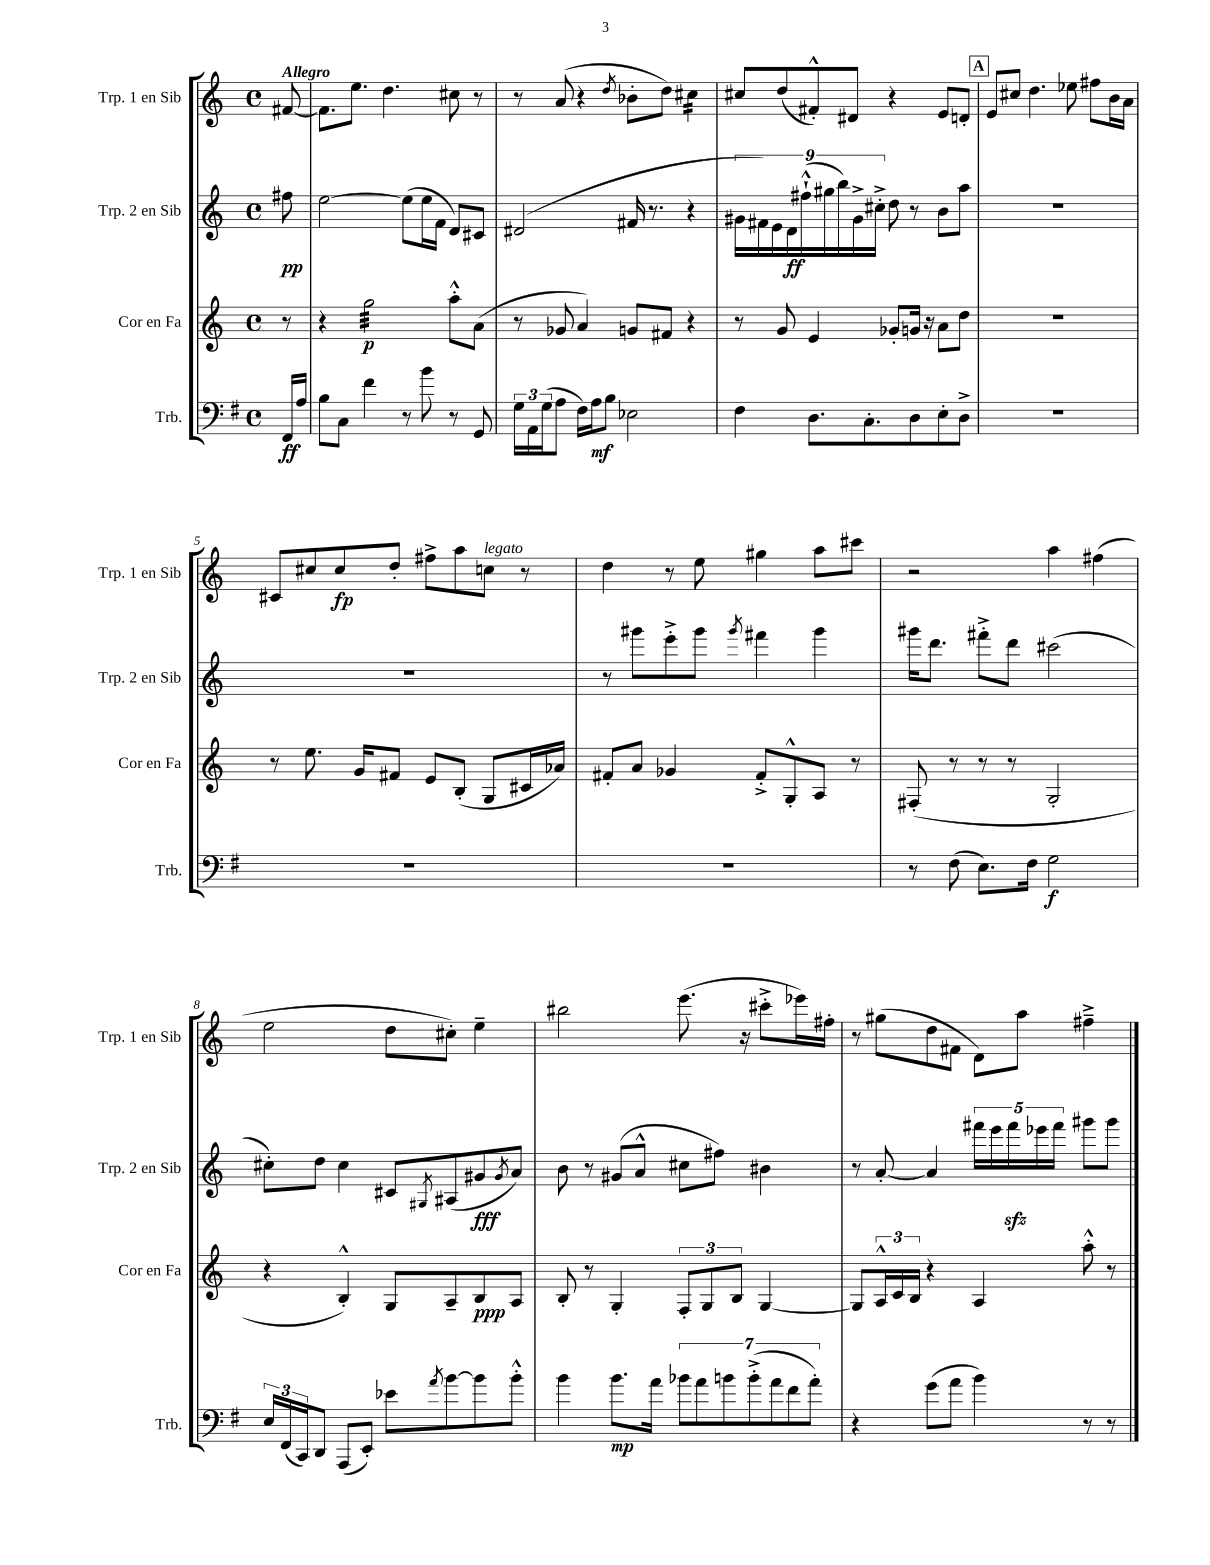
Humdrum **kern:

**kern	**kern	**kern	**kern
*staff4	*staff3	*staff2	*staff1
*clefF4	*clefG2	*clefG2	*clefG2
*k[f#]	*k[]	*k[]	*k[]
*M4/4	*M4/4	*M4/4	*M4/4
*met(c)	*met(c)	*met(c)	*met(c)
16FF#/LL	8r	8ff#\	[8f#/
16A/JJ	.	.	.
=	=	=	=
8B\L	4r	[2ee\	8.f#\]L
8C\J	.	.	.
.	.	.	8.ee\J
4f#\	2gg\	.	.
.	.	.	4.dd\
8r	.	(8ee\]L	.
8b\	.	16ee\L	.
.	.	16f\JJ	.
8r	8aa'^^\L	8d/L)	8cc#\
8GG/	(8a\J	8c#/J	8r
=	=	=	=
24G\LL	8r	(2d#/	8r
24AA\	.	.	.
(24G\J	.	.	.
8A\J	8g-/	.	(8a/
16F#\LL)	4a/)	.	4r
16A\J	.	.	.
8B\J	.	.	.
.	.	.	8qdd/
2E-\	8g/L	16f#/	8b-'\L
.	.	8.r	.
.	8f#/J	.	8dd\J)
.	4r	4r	4cc#\
=	=	=	=
4F#\	8r	18g#\LL	8cc#/L
.	.	18f#\)	.
.	.	18e\	.
.	8g/	.	(8dd/
.	.	18d\	.
.	.	(18ff#`^^\	.
8.D\L	4e/	.	8f#'^^/)
.	.	18gg#\	.
.	.	18bb\)	.
.	.	.	8d#/J
.	.	18g#^\	.
8.C'\	.	.	.
.	.	18cc#'^\JJ	.
.	8g-'/L	8dd\	4r
8D\	16g/Jk	8r	.
.	16r	.	.
8E'\	8a\L	8b\L	8e/L
8D^\J	8dd\J	8aa\J	8d'/J
=	=	=	=
1r	1r	1r	8e/L
.	.	.	8cc#/J
.	.	.	4.dd\
.	.	.	8ee-\
.	.	.	8ff#\L
.	.	.	16b\L
.	.	.	16a\JJ
=	=	=	=
1r	8r	1r	8c#/L
.	8.ee\	.	8cc#/
.	.	.	8cc#/
.	16g/LK	.	.
.	8f#/J	.	8dd'/J
.	8e/L	.	8ff#^\L
.	(8B'/J	.	8aa\
.	8G/L	.	8cc\J
.	16c#/L	.	8r
.	16a-/JJ)	.	.
=	=	=	=
1r	8f#'/L	8r	4dd\
.	8a/J	8ggg#\L	.
.	4g-/	8eee'^\	8r
.	.	8ggg#\J	8ee\
.	.	8qggg#/	.
.	8f#'^/L	4fff#\	4gg#\
.	8G'^^/	.	.
.	8A/J	4ggg#\	8aa\L
.	8r	.	8ccc#\J
=	=	=	=
8r	(8F#'/	16ggg#\LK	2r
.	.	8.ddd\J	.
(8F#\	8r	.	.
8.E\L)	8r	8fff#'^\L	.
.	8r	8ddd\J	.
16F#\Jk	.	.	.
2G\	2G'/	(2ccc#\	4aa\
.	.	.	(4ff#\
=	=	=	=
24E/LL	4r	8cc#'\L)	2ee\
(24FF#/	.	.	.
24CC/J)	.	.	.
8DD/J	.	8dd\J	.
(8AAA/L	4B'^^/)	4cc#\	.
8EE'/J)	.	.	.
8e-\L	8G/L	8c#/L	8dd\L
8qa/	.	8qG#/	.
[8b\	8A~/	(8A#/	8cc#'\J)
8b\]	8B/	8g#/	4ee~\
.	.	8qg#/	.
8b'^^\J	8A/J	8a/J)	.
=	=	=	=
4b\	8B'/	8b\	2bb#\
.	8r	8r	.
8.b\L	4G'/	(8g#/L	.
.	.	8a^^/J	.
16a\Jk	.	.	.
14b-\L	12F'/L	8cc#\L	(8.eee\
14a\	.	.	.
.	12G/	.	.
.	.	8ff#\J)	.
14b\	.	.	.
.	12B/J	.	.
.	.	.	16r
(14b'^\	.	.	.
.	[4G/	4b#\	8ccc#'^\L
14a\	.	.	.
14f#\	.	.	.
.	.	.	16eee-\L)
14a'\J)	.	.	.
.	.	.	16ff#'\JJ
=	=	=	=
4r	8G/]L	8r	8r
.	24A^^/L	[8a'/	(8gg#\L
.	24c/	.	.
.	24B/JJ	.	.
(8g\L	4r	4a/]	8dd\
8a\J	.	.	8f#\J
4b\)	4A/	20fff#\LL	8d\L)
.	.	20eee\	.
.	.	20fff#\	.
.	.	.	8aa\J
.	.	20eee-\	.
.	.	20fff#\JJ	.
8r	8aa'^^\	8ggg#\L	4ff#~^\
8r	8r	8ggg#\J	.
==	==	==	==
*-	*-	*-	*-
